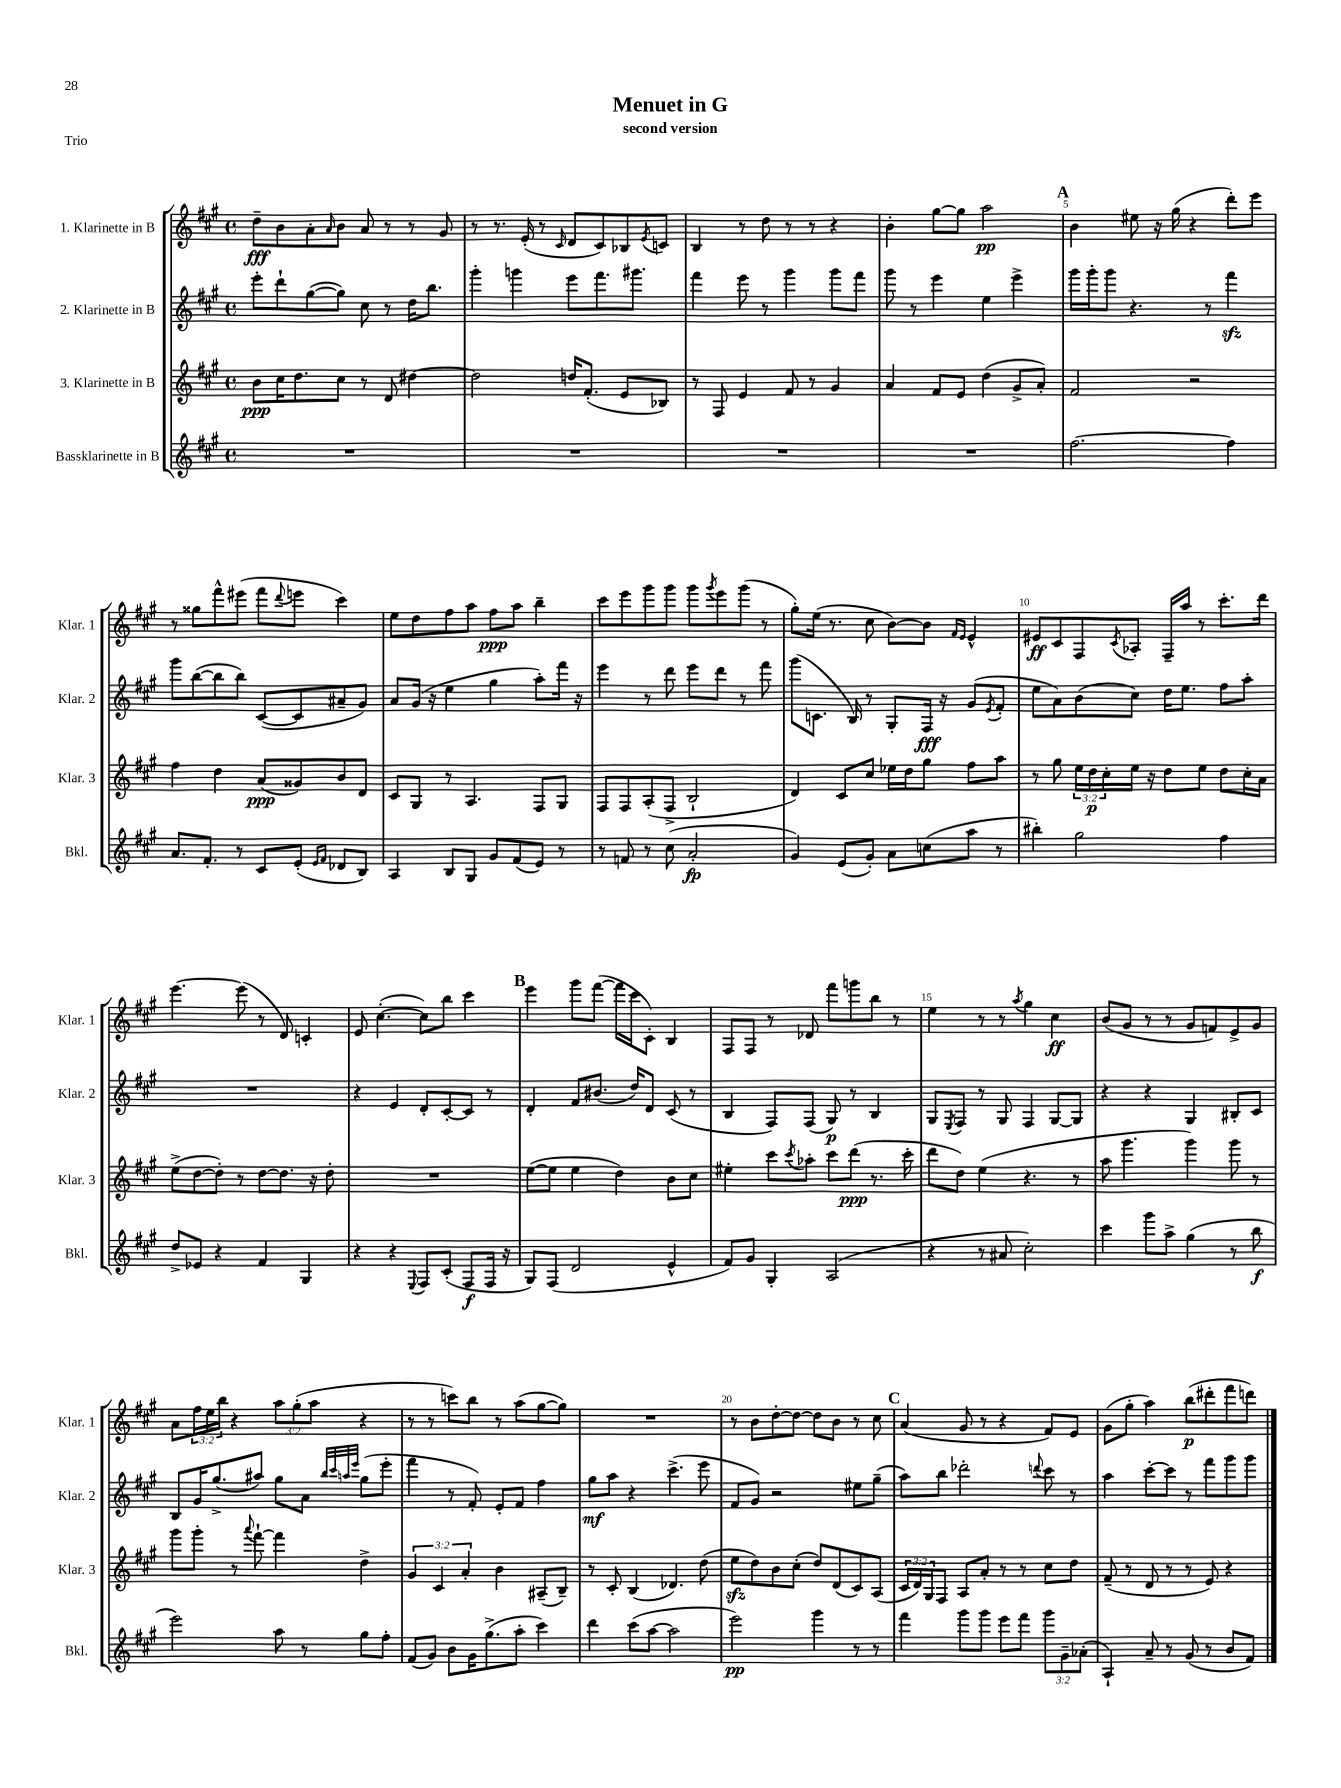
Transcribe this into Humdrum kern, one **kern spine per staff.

**kern	**kern	**kern	**kern
*staff4	*staff3	*staff2	*staff1
*clefG2	*clefG2	*clefG2	*clefG2
*k[f#c#g#]	*k[f#c#g#]	*k[f#c#g#]	*k[f#c#g#]
*M4/4	*M4/4	*M4/4	*M4/4
*met(c)	*met(c)	*met(c)	*met(c)
1r	8b\L	8eee'\L	8dd~\L
.	16cc#\K	8ddd`\	8b\
.	8.dd\	.	.
.	.	([8gg#\	8a'\
.	.	.	16qqa/
.	8cc#\J	8gg#\]J)	8b\J
.	8r	8cc#\	8a/
.	8d/	8r	8r
.	[4dd#\	16dd\LK	8r
.	.	8.bb\J	.
.	.	.	8g#/
=	=	=	=
1r	2dd#\]	4ggg#'\	8r
.	.	.	8.r
.	.	4ggg\	.
.	.	.	(16e'/
.	.	.	8r
.	.	.	16qqc#/
.	16dd/LK	8eee\L	8d/L
.	(8.f#'/J	.	.
.	.	8.fff#\	8c#/)
.	8e/L	.	8B-/
.	.	8.ggg#\J	.
.	.	.	8qe/
.	8B-/J)	.	8c/J
=	=	=	=
1r	8r	4fff#\	4B/
.	8F#/	.	.
.	4e/	8eee\	8r
.	.	8r	8dd\
.	8f#/	4ggg#\	8r
.	8r	.	8r
.	4g#/	8ggg#\L	4r
.	.	8fff#\J	.
=	=	=	=
1r	4a/	8ggg#\	4b'\
.	.	8r	.
.	8f#/L	4eee\	[8gg#\L
.	8e/J	.	8gg#\]J
.	(4dd\	4ee\	2aa\
.	8g#^/L	4eee^\	.
.	8a'/J)	.	.
=	=	=	=
[2.ff#\	2f#/	16ggg#\LL	4b\
.	.	16ggg#'\J	.
.	.	8ggg#\J	.
.	.	4.r	8ee#\
.	.	.	16r
.	.	.	(16gg#\
.	2r	.	4r
.	.	8r	.
4ff#\]	.	4fff#\	8ddd'\L)
.	.	.	8eee\J
=	=	=	=
8.a/L	4ff#\	8ggg#\L	8r
.	.	([8bb\	8gg##\L
8.f#'/J	.	.	.
.	4dd\	8bb\]	8fff#^^\
8r	.	8bb\J)	(8eee#\J
8c#/L	(8a/L	([8c#/L	8fff#\L
.	.	.	8qqddd/
(8e'/J	8g##/)	8c#/]	8eee\J
16qqe/LL	.	.	.
16qqf#/JJ	.	.	.
8d-/L	8b/	8a#~/	4ccc#\)
8B/J)	8d/J	8g#/J)	.
=	=	=	=
4A/	8c#/L	8a/L	8ee\L
.	8G#/J	(16g#/Jk	8dd\
.	.	16r	.
8B/L	8r	4ee\	8ff#\
8G#/J	4.A/	.	8aa\J
8g#/L	.	4gg#\	8ff#\L
(8f#/	.	.	8aa\J
8e/J)	8F#/L	8aa'\L)	4bb~\
8r	8G#/J	16fff#\Jk	.
.	.	16r	.
=	=	=	=
8r	8F#/L	4eee\	8ccc#\L
8f/	8F#/	.	8eee\
8r	(8A'/	8r	8ggg#\
(8cc#\	8F#^/J	8ddd\	8ggg#\J
2a'/	2B`/	8eee\L	8ggg#\L
.	.	.	8qggg#/
.	.	8ddd\J	8eee\
.	.	8r	(8ggg#\J
.	.	8fff#\	8r
=	=	=	=
4g#/)	4d/)	(8ggg#\L	8gg#'\L)
.	.	8.c\J	(16ee\Jk
.	.	.	8.r
(8e/L	8c#/L	.	.
.	.	16B/)	.
8g#'/J)	8cc#/J	8r	8cc#\
8a\L	16ee-\LL	8G#'/L	[8b\L)
.	16dd\J	.	.
(8cc\	8gg#\J	16F#/Jk	8b\]J
.	.	16r	.
.	.	.	16qqf#/LL
.	.	.	16qqe/JJ
8aa\J	8ff#\L	(8g#/L	4e^^/
.	.	8qe/	.
8r	8aa\J	8f#'/J	.
=	=	=	=
4bb#'\)	8r	8ee\L	8e#/L
.	8gg#\	8a\)	8c#/
2gg#\	24ee\LL	(8b\	8F#/
.	24dd\	.	.
.	24cc#'\	.	.
.	.	.	8qc#/
.	16ee\JJ	8cc#\J)	8A-'/J
.	16r	.	.
.	8dd\L	16dd\LK	16F#~/LL
.	.	8.ee\J	16aa/JJ
.	8ee\J	.	8r
4ff#\	8dd\L	8ff#\L	8.ccc#'\L
.	16cc#'\L	8aa'\J	.
.	16a\JJ	.	16ddd\Jk
=	=	=	=
8dd^/L	(8ee^\L	1r	[4.eee\
8e-/J	[8dd\	.	.
4r	8dd'\]J)	.	.
.	8r	.	(8eee\]
4f#/	[8dd\L	.	8r
.	8.dd\]J	.	8d/)
4G#/	.	.	4c'/
.	16r	.	.
.	8dd'\	.	.
=	=	=	=
4r	1r	4r	8e/
.	.	.	([4.cc#'\
4r	.	4e/	.
8qqE/	.	.	.
8F#/L	.	8d'/L	8cc#\]L)
(8c#'/J	.	[8c#'/	8bb\J
8F#/L	.	8c#/]J	4ccc#\
16F#/Jk	.	8r	.
16r	.	.	.
=	=	=	=
8G#/L)	([8ee\L	4d'/	4eee\
(8F#/J	8ee\]J	.	.
2d/	4ee\	8f#/L	8ggg#\L
.	.	(8.b#/J	([8fff#\J
.	4dd\)	.	16fff#\]LL
.	.	16dd/LK)	16ccc#\J
.	.	8d/J	8c#'\J)
4e^^/	8b\L	(8c#/	4B/
.	8cc#\J	8r	.
=	=	=	=
8f#/L)	4ee#'\	4B/	8F#/L
8g#/J	.	.	8F#/J
4G#'/	8ccc#\L	8F#/L)	8r
.	8qccc#/	.	.
.	8aa-'\J	(8F#/J	8d-/
(2A/	8ccc#\L	8G#/)	8fff#\L
.	(8ddd\J	8r	8ggg\
.	8.r	4B/	8bb\J
.	.	.	8r
.	16ccc#'\	.	.
=	=	=	=
4r	8ddd\L	8G#/L	4ee\
.	.	8qE/	.
.	8dd\J)	8F#/J	.
8r	(4ee\	8r	8r
8a#/	.	8G#/	8r
.	.	.	8qaa/
2cc#'\)	4.r	4F#/	4gg#\
.	.	[8G#/L	4cc#\
.	8r	8G#/]J	.
=	=	=	=
4ccc#\	8aa\	4r	(8b/L
.	4.ggg#\	.	8g#/J
8ggg#\L	.	4r	8r
8aa^\J	.	.	8r
(4gg#\	4ggg#\)	4G#/	8g#/L
.	.	.	8f/)
8r	8ggg#\	8B#'/L	8e^/
8bb\	8r	8c#/J	8g#/J
=	=	=	=
2eee\)	8ggg#\L	8B/L	8a\L
.	8ggg#'\J	16g#/K	24ff#\L
.	.	.	24ee\
.	.	(8.gg#^/	.
.	.	.	24bb\JJ
.	8r	.	4r
.	8qqaaa/	.	.
.	[8fff#`\	8aa#/J)	.
8aa\	4fff#\]	8gg#\L	12aa\L
.	.	.	(12gg#'\
8r	.	8a\J	.
.	.	.	12aa\J
.	.	32qqbb/LLL	.
.	.	32qqccc#/	.
.	.	32qqaa/	.
.	.	32qqeee/JJJ	.
8gg#\L	4dd^\	(8gg#\L	4r
8ff#'\J	.	8eee'\J	.
=	=	=	=
(8f#/L	6g#/	4fff#\	8r
8g#/J)	.	.	8r
.	6c#/	.	.
8b\L	.	8r	8ccc\L)
.	6a'/	.	.
16g#\K	.	8f#'/)	8bb\J
(8.gg#^\	.	.	.
.	4b\	8e'/L	8r
8aa'\J	.	8f#/J	(8aa\L
4ccc#\)	(8A#~/L	4ff#\	[8gg#\
.	8B~/J)	.	8gg#\]J)
=	=	=	=
4ddd\	8r	8gg#\L	1r
.	8c#'/	8aa\J	.
(8ccc#\L	(4B/	4r	.
[8aa\J	.	.	.
2aa\]	4.d-/)	(4.ccc#^\	.
.	(8dd\	8eee\	.
=	=	=	=
2eee\)	8ee\L	8f#/L	8r
.	8dd\)	8g#/J)	8b\L
.	8b\	2r	[8dd'\
.	(8cc#'\J	.	8dd\_J
4ggg#\	8dd/L)	.	8dd\]L
.	(8d/	.	8b\J
8r	8c#/)	8ee#\L	8r
8r	(8A/J	(8gg#~\J	8cc#\
=	=	=	=
4fff#\	24c#/LL	8aa\L)	(4a/
.	24d/)	.	.
.	24G#/J	.	.
.	8F#/J	8bb\J	.
8ggg#\L	8A/L	2ddd-'\	8g#/
8ggg#\J	8a'/J	.	8r
8eee\L	8r	.	4r
8fff#\J	8r	.	.
.	.	8qqddd/	.
12ggg#\L	8cc#\L	8ccc#\	8f#/L)
12g#~\	.	.	.
.	8dd\J	8r	8e/J
(12a-'\J	.	.	.
=	=	=	=
4A`/)	(8f#~/	4aa\	(8g#\L
.	8r	.	8gg#'\J
8a~/	8d/	[8ccc#'\L	4aa\)
8r	8r	8ccc#\]J	.
(8g#/	8r	8r	(8bb\L
8r	8e/)	8fff#\L	8ddd#'\
8b/L	4r	8ggg#\	8fff#\
8f#/J)	.	8ggg#\J	8ddd\J)
==	==	==	==
*-	*-	*-	*-
